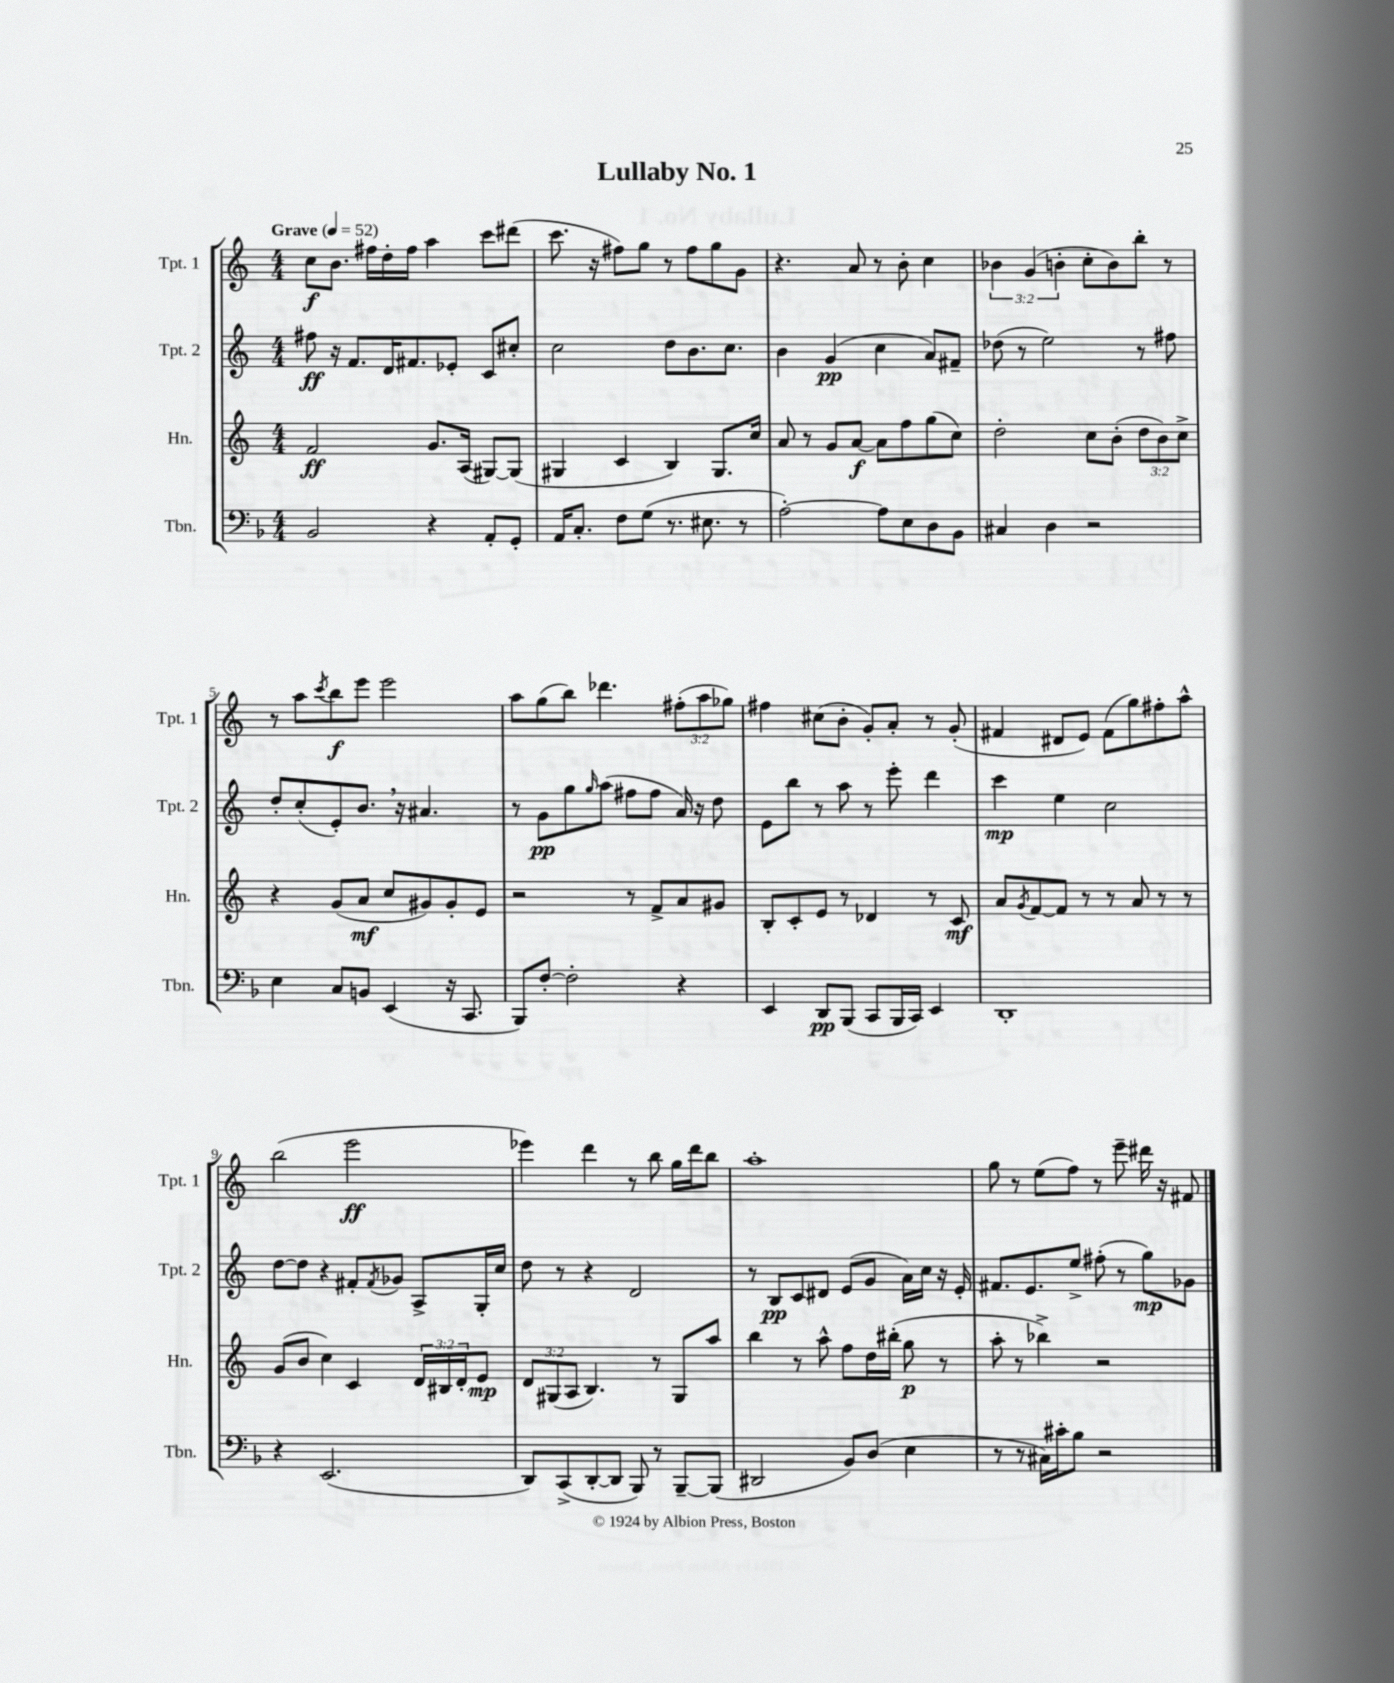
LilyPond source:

\header { title = "Lullaby No. 1" }
<<
\new StaffGroup <<
\new Staff = "s0" \with { instrumentName = "Tpt. 1" shortInstrumentName = "Tpt. 1" } {
    \clef treble \key c \major \numericTimeSignature \time 4/4 \override Staff.TupletNumber.text = #tuplet-number::calc-fraction-text \tempo "Grave" 4 = 52
    c''8\f b'8. fis''16 d''16-. fis''16 a''4 c'''8 dis'''8( |
    c'''8. r16 fis''8) g''8 r8 fis''8 g''8 g'8 |
    r4. a'8 r8 b'8-. c''4 |
    \tuplet 3/2 { bes'4 g'4( b'4-. } c''8-. b'8) b''8-. r8 |
    r8 a''8 \acciaccatura { c'''8 } b''8\f e'''8 e'''2 |
    a''8 g''8( b''8) des'''4. \tuplet 3/2 { fis''8-.( a''8 ges''8) } |
    fis''4 cis''8( b'8-. g'8-.) a'8-. r8 g'8-.( |
    fis'4 dis'8 e'8) fis'8( g''8) fis''8-. a''8-^ |
    b''2( e'''2\ff |
    ees'''4) d'''4 r8 b''8 g''16 d'''16 b''8 |
    a''1-. |
    g''8 r8 e''8( f''8) r8 e'''8-- dis'''16 r16 fis'8 \bar "|." |
}
\new Staff = "s1" \with { instrumentName = "Tpt. 2" shortInstrumentName = "Tpt. 2" } {
    \clef treble \key c \major \numericTimeSignature \time 4/4
    fis''8\ff r16 f'8. d'16 fis'8. ees'8-. c'8 cis''8-. |
    c''2 d''8 b'8. c''8. |
    b'4 g'4\pp( c''4 a'8) fis'8-- |
    des''8( r8 e''2) r8 fis''8 |
    d''8-. c''8-.( e'8-.) b'8. \breathe r16 ais'4. |
    r8 g'8\pp g''8 \grace { g''16 } a''8( fis''8 fis''8 a'16) r16 d''8 |
    e'8 b''8 r8 a''8 r8 e'''8-. d'''4 |
    c'''4\mp e''4 c''2 |
    d''8~ d''8 r4 fis'8-. \acciaccatura { fis'8 } ges'8 a8-> g16-. c''16 |
    d''8 r8 r4 d'2 |
    r8 b8\pp c'8 dis'8 e'8( g'8 a'16) c''16 r16 e'16-. |
    fis'8. e'8. e''8-> fis''8-.( r8 g''8\mp) ges'8 \bar "|." |
}
\new Staff = "s2" \with { instrumentName = "Hn." shortInstrumentName = "Hn." } {
    \clef treble \key c \major \numericTimeSignature \time 4/4 \override Staff.TupletNumber.text = #tuplet-number::calc-fraction-text
    f'2\ff g'8. a16( gis8~) gis8( |
    gis4 c'4 b4) gis8. c''16 |
    a'8 r8 g'8 a'8~\f a'8 f''8 g''8( c''8) |
    d''2-. c''8 b'8-.( \tuplet 3/2 { d''8 b'8) c''8-> } |
    r4 g'8( a'8\mf c''8 gis'8) gis'8-. e'8 |
    r2 r8 f'8-> a'8 gis'8 |
    b8-. c'8-. e'8 r8 des'4 r8 c'8\mf |
    a'8 \acciaccatura { g'8 } f'8~ f'8 r8 r8 a'8 r8 r8 |
    g'8( b'8 c''4) c'4 \tuplet 3/2 { d'16 bis16 d'16-. } e'8\mp |
    \tuplet 3/2 { d'8 gis8( a8 } b4.) r8 gis8 a''8 |
    b''4 r8 a''8-^ f''8 d''16 bis''16-.( g''8\p r8 |
    a''8-. r8 bes''4->) r2 \bar "|." |
}
\new Staff = "s3" \with { instrumentName = "Tbn." shortInstrumentName = "Tbn." } {
    \clef bass \key f \major \numericTimeSignature \time 4/4
    bes,2 r4 a,8-. g,8-. |
    a,16 c8.-. f8 g8( r8. eis8. r8 |
    a2~-.) a8 e8 d8 bes,8 |
    cis4 d4 r2 |
    e4 c8 b,8 e,4( r16 c,8. |
    bes,,8) f8~-. f2-. r4 |
    e,4 d,8\pp bes,,8( c,8 bes,,16 c,16) e,4 |
    d,1-. |
    r4 e,2.( |
    d,8) c,8->( d,8~-. d,8 bes,,8) r8 bes,,8~-- bes,,8( |
    dis,2 bes,8) d8( e4 |
    r8 r8 cis16) cis'16-. bes8 r2 \bar "|." |
}
>>
>>
